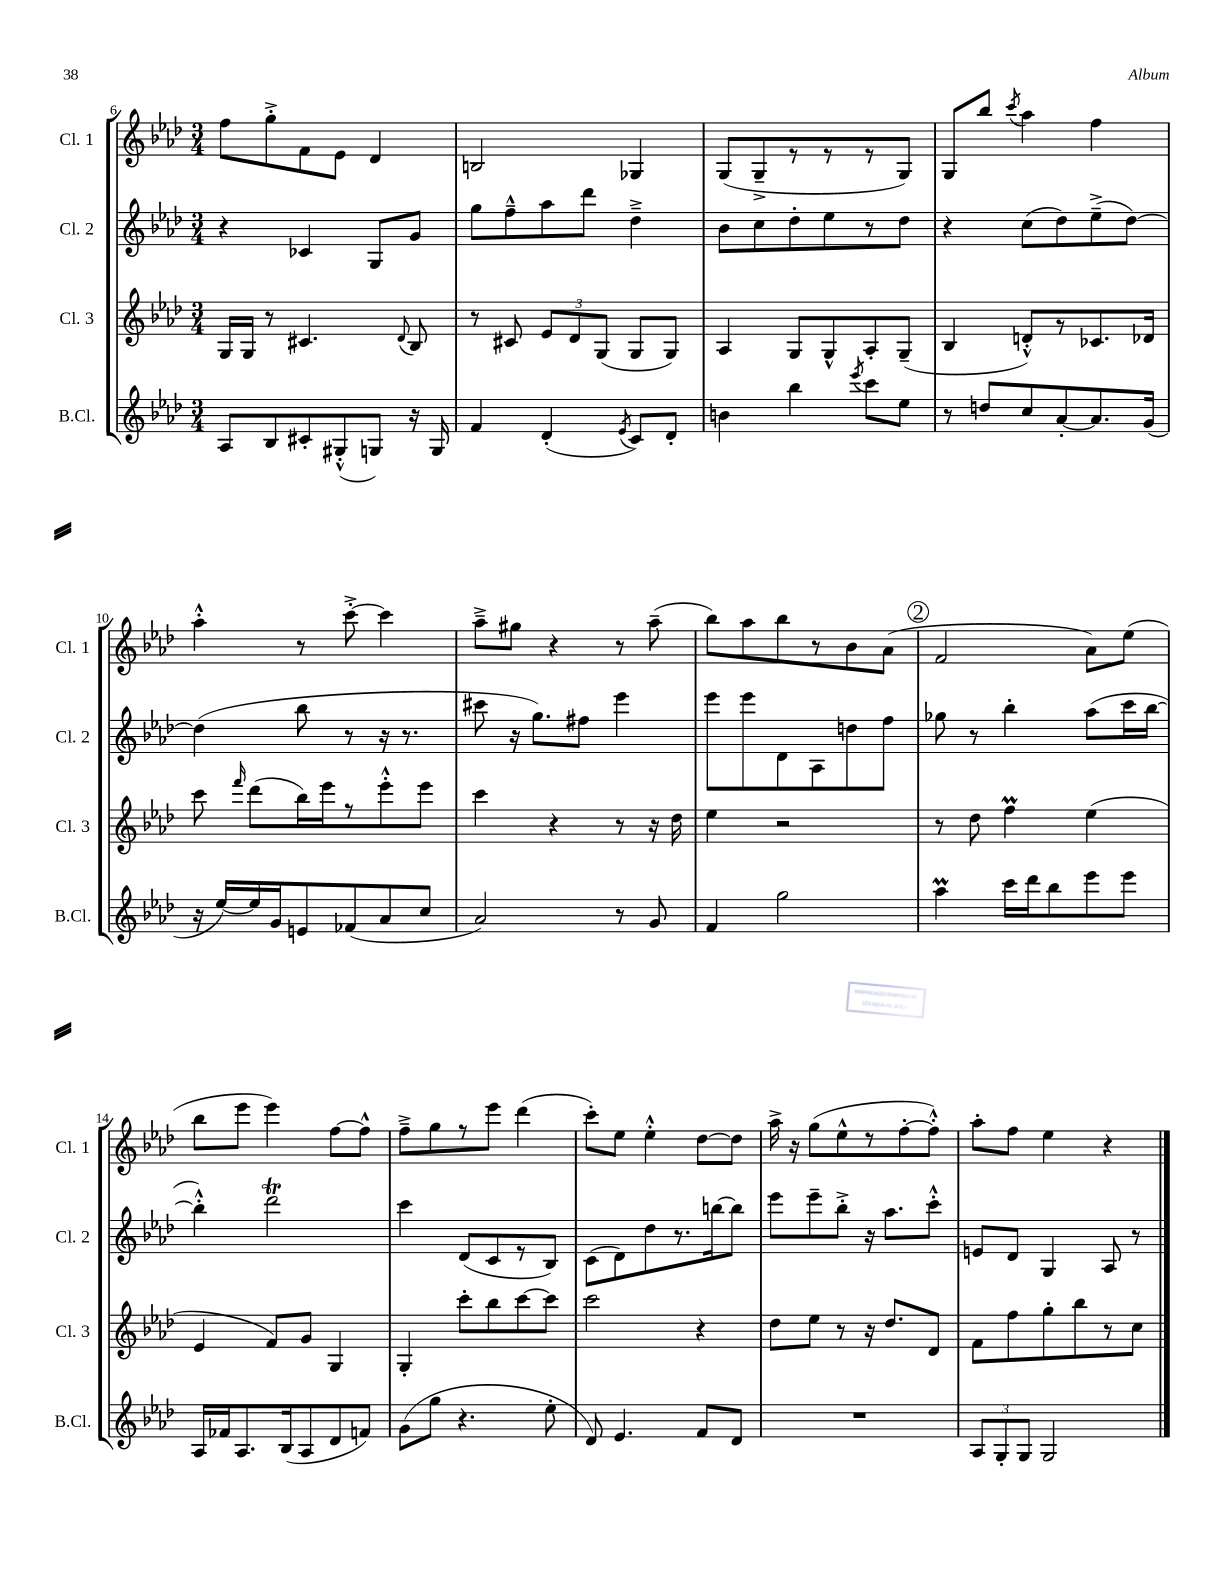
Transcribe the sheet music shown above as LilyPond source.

<<
\new StaffGroup <<
\new Staff = "s0" \with { instrumentName = "Cl. 1" shortInstrumentName = "Cl. 1" } {
    \clef treble \key aes \major \numericTimeSignature \time 3/4
    \autoBeamOff f''8[ g''8-.-> f'8 ees'8] des'4 |
    b2 ges4 |
    g8[( g8---> r8 r8 r8 g8]) |
    g8[ bes''8] \acciaccatura { c'''8 } aes''4 f''4 |
    aes''4-.-^ r8 c'''8~-.-> c'''4 |
    aes''8[---> gis''8] r4 r8 aes''8--( |
    bes''8[) aes''8 bes''8 r8 bes'8 aes'8]( |
    \mark \markup { \circle "2" } f'2 aes'8[) ees''8]( |
    bes''8[ ees'''8] ees'''4) f''8[~ f''8]-^ |
    f''8[---> g''8 r8 ees'''8] des'''4( |
    c'''8[-.) ees''8] ees''4-.-^ des''8[~ des''8] |
    aes''16-> r16 g''8[( ees''8-^ r8 f''8~-. f''8]-.-^) |
    aes''8[-. f''8] ees''4 r4 \bar "|." |
}
\new Staff = "s1" \with { instrumentName = "Cl. 2" shortInstrumentName = "Cl. 2" } {
    \clef treble \key aes \major \numericTimeSignature \time 3/4
    \autoBeamOff r4 ces'4 g8[ g'8] |
    g''8[ f''8---^ aes''8 des'''8] des''4---> |
    bes'8[ c''8 des''8-. ees''8 r8 des''8] |
    r4 c''8[( des''8) ees''8--->( des''8]~) |
    des''4( bes''8 r8 r16 r8. |
    cis'''8 r16 g''8.[) fis''8] ees'''4 |
    ees'''8[ ees'''8 des'8 aes8 d''8 f''8] |
    \mark \markup { \circle "2" } ges''8 r8 bes''4-. aes''8[( c'''16 bes''16]~ |
    bes''4-.-^) des'''2\trill |
    c'''4 des'8[( c'8 r8 bes8]) |
    c'8[( des'8) des''8 r8. b''16~ b''8] |
    ees'''8[ ees'''8-- bes''8]-.-> r16 aes''8.[ c'''8]-.-^ |
    e'8[ des'8] g4 aes8 r8 \bar "|." |
}
\new Staff = "s2" \with { instrumentName = "Cl. 3" shortInstrumentName = "Cl. 3" } {
    \clef treble \key aes \major \numericTimeSignature \time 3/4
    \autoBeamOff g16[ g16] r8 cis'4. \appoggiatura { des'8 } bes8 |
    r8 cis'8 \tuplet 3/2 { ees'8[ des'8 g8]( } g8[ g8]) |
    aes4 g8[ g8-^ aes8-. g8]--( |
    bes4 d'8[-.-^) r8 ces'8. des'16] |
    c'''8 \grace { f'''16 } des'''8[( bes''16) ees'''16 r8 ees'''8-.-^ ees'''8] |
    c'''4 r4 r8 r16 des''16 |
    ees''4 r2 |
    \mark \markup { \circle "2" } r8 des''8 f''4\prall ees''4( |
    ees'4 f'8[) g'8] g4 |
    g4-. c'''8[-. bes''8 c'''8~ c'''8] |
    c'''2 r4 |
    des''8[ ees''8] r8 r16 des''8.[ des'8] |
    f'8[ f''8 g''8-. bes''8 r8 c''8] \bar "|." |
}
\new Staff = "s3" \with { instrumentName = "B.Cl." shortInstrumentName = "B.Cl." } {
    \clef treble \key aes \major \numericTimeSignature \time 3/4
    \autoBeamOff aes8[ bes8 cis'8-. gis8-.-^( g8]) r16 g16 |
    f'4 des'4-.( \acciaccatura { ees'8 } c'8[) des'8]-. |
    b'4 bes''4 \acciaccatura { ees'''8 } c'''8[ ees''8] |
    r8 d''8[ c''8 aes'8~-. aes'8. g'16]( |
    r16 ees''16[~) ees''16 g'16 e'8 fes'8( aes'8 c''8] |
    aes'2) r8 g'8 |
    f'4 g''2 |
    \mark \markup { \circle "2" } aes''4\prall c'''16[ des'''16 bes''8 ees'''8 ees'''8] |
    aes16[ fes'16 aes8. bes16( aes8 des'8 f'8]) |
    g'8[( g''8] r4. ees''8-. |
    des'8) ees'4. f'8[ des'8] |
    R2. |
    \tuplet 3/2 { aes8[ g8-. g8] } g2 \bar "|." |
}
>>
>>
\layout { \context { \Score currentBarNumber = #6 } }
